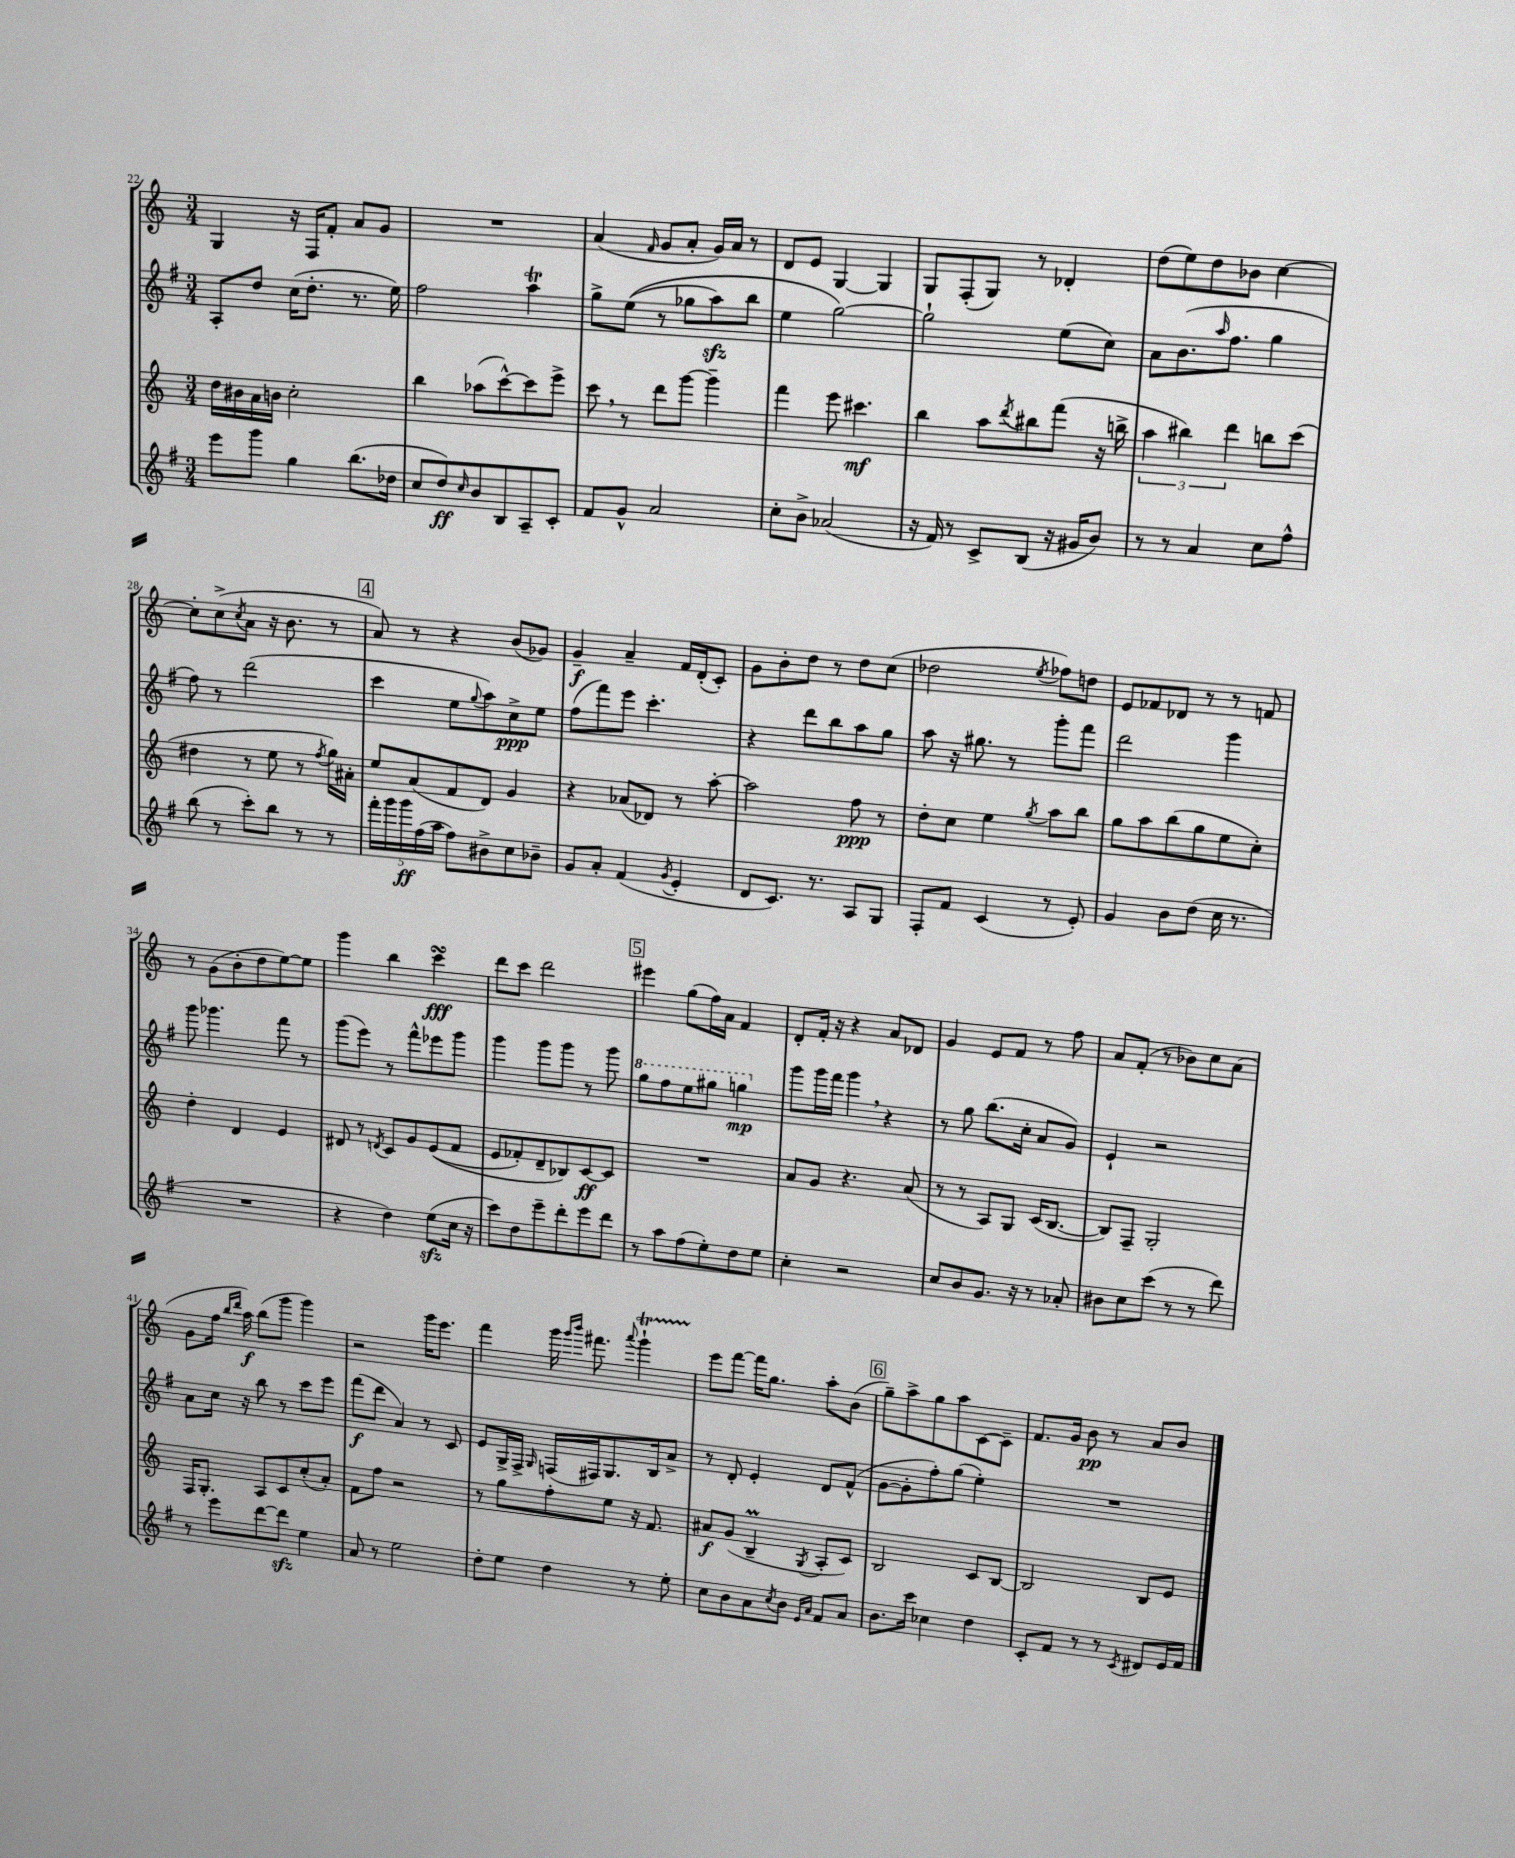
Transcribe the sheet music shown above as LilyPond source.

<<
\new StaffGroup <<
\new Staff = "s0" {
    \clef treble \key c \major \numericTimeSignature \time 3/4
    g4 r16 f16 f'8-. a'8 g'8 |
    R2. |
    a'4( \grace { f'16 } g'8 a'8-. g'16) a'16 r8 |
    d'8 e'8 g4~ g4 |
    g8 f8-.( g8) r8 des'4-. |
    d''8( e''8) d''8 bes'8 c''4~ |
    c''8-. c''8->( \acciaccatura { c''8 } a'8 r16 b'8. r8 |
    \mark \markup { \box "4" } a'8) r8 r4 b'8( ges'8) |
    g'4--\f a'4-- f'16 d'16-.( c'8-.) |
    g'8 b'8-. d''8 r8 d''8 c''8( |
    des''2 \acciaccatura { e''8 } fes''8) d''8 |
    e'8 fes'8 des'8 r8 r8 f'8 |
    r8 g'8( b'8-. d''8 e''8~) e''8 |
    g'''4 b''4 c'''4\turn\fff |
    d'''8 c'''8 d'''2 |
    \mark \markup { \box "5" } eis'''4 g''8( f''16) a'16 f'4 |
    d'8-. f'16-. r16 r4 a'8 des'8 |
    g'4 e'8 f'8 r8 f''8 |
    a'8 f'8-.( r8 bes'8) c''8 a'8( |
    g'8 f''16 \grace { b''16 d'''16 } a''16\f) b''8( g'''8 g'''4) |
    r2 g'''16 e'''8. |
    f'''4 g'''16 \grace { g'''16 b'''16 } fis'''8. \appoggiatura { a'''8 } g'''4-!\startTrillSpan |
    e'''8\stopTrillSpan f'''8~ f'''16 g''8. a''8-. b'8( |
    \mark \markup { \box "6" } g''8--) a''8-> g''8 a''8 c'8~ c'8-- |
    f'8. g'16 b'8\pp r8 a'8 b'8 \bar "|." |
}
\new Staff = "s1" {
    \clef treble \key g \major \numericTimeSignature \time 3/4
    a8-. d''8 c''16( d''8.-. r8. e''16) |
    fis''2 a''4\trill |
    g''8-> e''8(\( r8 ges''8 a''8\sfz) b''8 |
    e''4 g''2~\) |
    g''2-! e''8( c''8) |
    a'8 b'8.( \grace { a''16 } fis''8. g''4 |
    fis''8) r8 d'''2( |
    \mark \markup { \box "4" } c'''4 e''8 \appoggiatura { g''8 } a''8) c''8->\ppp e''8 |
    fis''8( fis'''8) e'''8 c'''4.-. |
    r4 d'''8 b''8 a''8 g''8 |
    a''8 r16 gis''8. r8 g'''8-. fis'''8 |
    d'''2 g'''4 |
    g'''8 ges'''4. fis'''8 r8 |
    g'''8( e'''8) r8 fis'''8-^ ees'''8 g'''8 |
    g'''4 g'''8 g'''8 r8 g'''8 |
    \mark \markup { \box "5" } \ottava #1 g'''8 fis'''8 e'''8 gis'''8 g'''4\mp \ottava #0 |
    g'''8 g'''16 fis'''16 g'''4 \breathe r4 |
    r8 g''8 b''8.( c''16-. a'8 g'8) |
    e'4-! r2 |
    a'8 c''16 r16 b''8 r8 c'''8 e'''8 |
    fis'''8\f( d'''8 a'4) r8 c'8 |
    e'8 g16-> fis16-> \grace { g16 } f16( fis16) g8. b16 a'8-> |
    r8 d'8-. e'4-. d'8 fis'8-^( |
    \mark \markup { \box "6" } g'8~ g'8-. fis''8-.) g''8( e''4-.) |
    R2. \bar "|." |
}
\new Staff = "s2" {
    \clef treble \key c \major \numericTimeSignature \time 3/4
    d''16 bis'16 a'16 b'16 c''2-. |
    b''4 aes''8( c'''8~-^) c'''8 e'''8-> |
    c'''8 \breathe r8 d'''8 g'''8~ g'''4-- |
    f'''4 e'''8 cis'''4.\mf |
    b''4 a''8 \acciaccatura { d'''8 } bis''8 f'''8( r16 b''16-> |
    \tuplet 3/2 { a''4 bis''4) d'''4 } b''8 c'''8( |
    dis''4 r8 e''8 r8 \acciaccatura { f''8 } g''16) ais'16-. |
    \mark \markup { \box "4" } e''8 a'8( f'8 d'8) g'4 |
    r4 aes'8( des'8) r8 a''8~-. |
    a''2 f''8\ppp r8 |
    d''8-. c''8 e''4 \acciaccatura { g''8 } a''8 b''8 |
    g''8 a''8 b''8( g''8 e''8 c''8-.) |
    d''4-. d'4 e'4 |
    dis'8 r8 \acciaccatura { d'8 } c'8 g'8 e'8(\( f'8 |
    e'8 fes'8-.) d'8-- bes8\) c'8~\ff c'8 |
    \mark \markup { \box "5" } R2. |
    a'8 g'8 r4. a'8( |
    r8 r8 a8) g8 c'16( b8.~ |
    b8) f8-- g2-. |
    f16 g8.-. a8 c'8 c''8-.( a'8-.) |
    f'8 f''8 r2 |
    r8 g''8 f''8-. e''8 r16 f'8. |
    ais'8\f g'8( b4--\prall \acciaccatura { g8 } a8-. c'8) |
    \mark \markup { \box "6" } b2 c'8 b8~ |
    b2 b8 e'8 \bar "|." |
}
\new Staff = "s3" {
    \clef treble \key g \major \numericTimeSignature \time 3/4
    e'''8 g'''8 g''4 b''8.( des''16 |
    c''8 d''8\ff) \grace { c''16 } b'8 b8 a8-- c'8-. |
    fis'8 g'8-^ a'2 |
    c''8-. b'8-> aes'2( |
    r16 fis'16) r8 c'8-> b8( r16 gis'16 b'8) |
    r8 r8 a'4 c''8 fis''8-^ |
    b''8( r8 c'''8-.) b''8 r8 r8 |
    \mark \markup { \box "4" } \tuplet 5/4 { fis'''16-. g'''16 g'''16\ff fis''16( a''16 } fis''8) bis'8-> c''8 bes'8-- |
    g'8 a'8-. fis'4( \acciaccatura { g'8 } e'4-. |
    d'8 c'8.) r8. a8 g8 |
    fis8-. fis'8 c'4( r8 e'8-.) |
    g'4 b'8 d''8( c''16 r8. |
    R2. |
    r4 d''4) e''8\sfz( c''16 r16 |
    c'''8) d''8 e'''8-- d'''8-. e'''8 d'''8 |
    \mark \markup { \box "5" } r8 a''8 fis''8( e''8-.) d''8 e''8 |
    c''4-. r2 |
    c''8 b'8 g'8. r16 r8 aes'8-. |
    bis'8 c''8 c'''8( r8 r8 d'''8) |
    r8 e'''8 d'''8~ d'''8\sfz e''4 |
    a'8 r8 e''2 |
    d''8-. e''8 d''4 r8 e''8-. |
    c''8 b'8 a'8 \acciaccatura { c''8 } b'8 \grace { e'16 a'16 } fis'8 a'8 |
    \mark \markup { \box "6" } b'8. c'''16 ces''4 d''4 |
    c'8-. fis'8 r8 r8 \acciaccatura { c'8 } dis'8 e'16 fis'16 \bar "|." |
}
>>
>>
\layout { \context { \Score currentBarNumber = #22 } }
